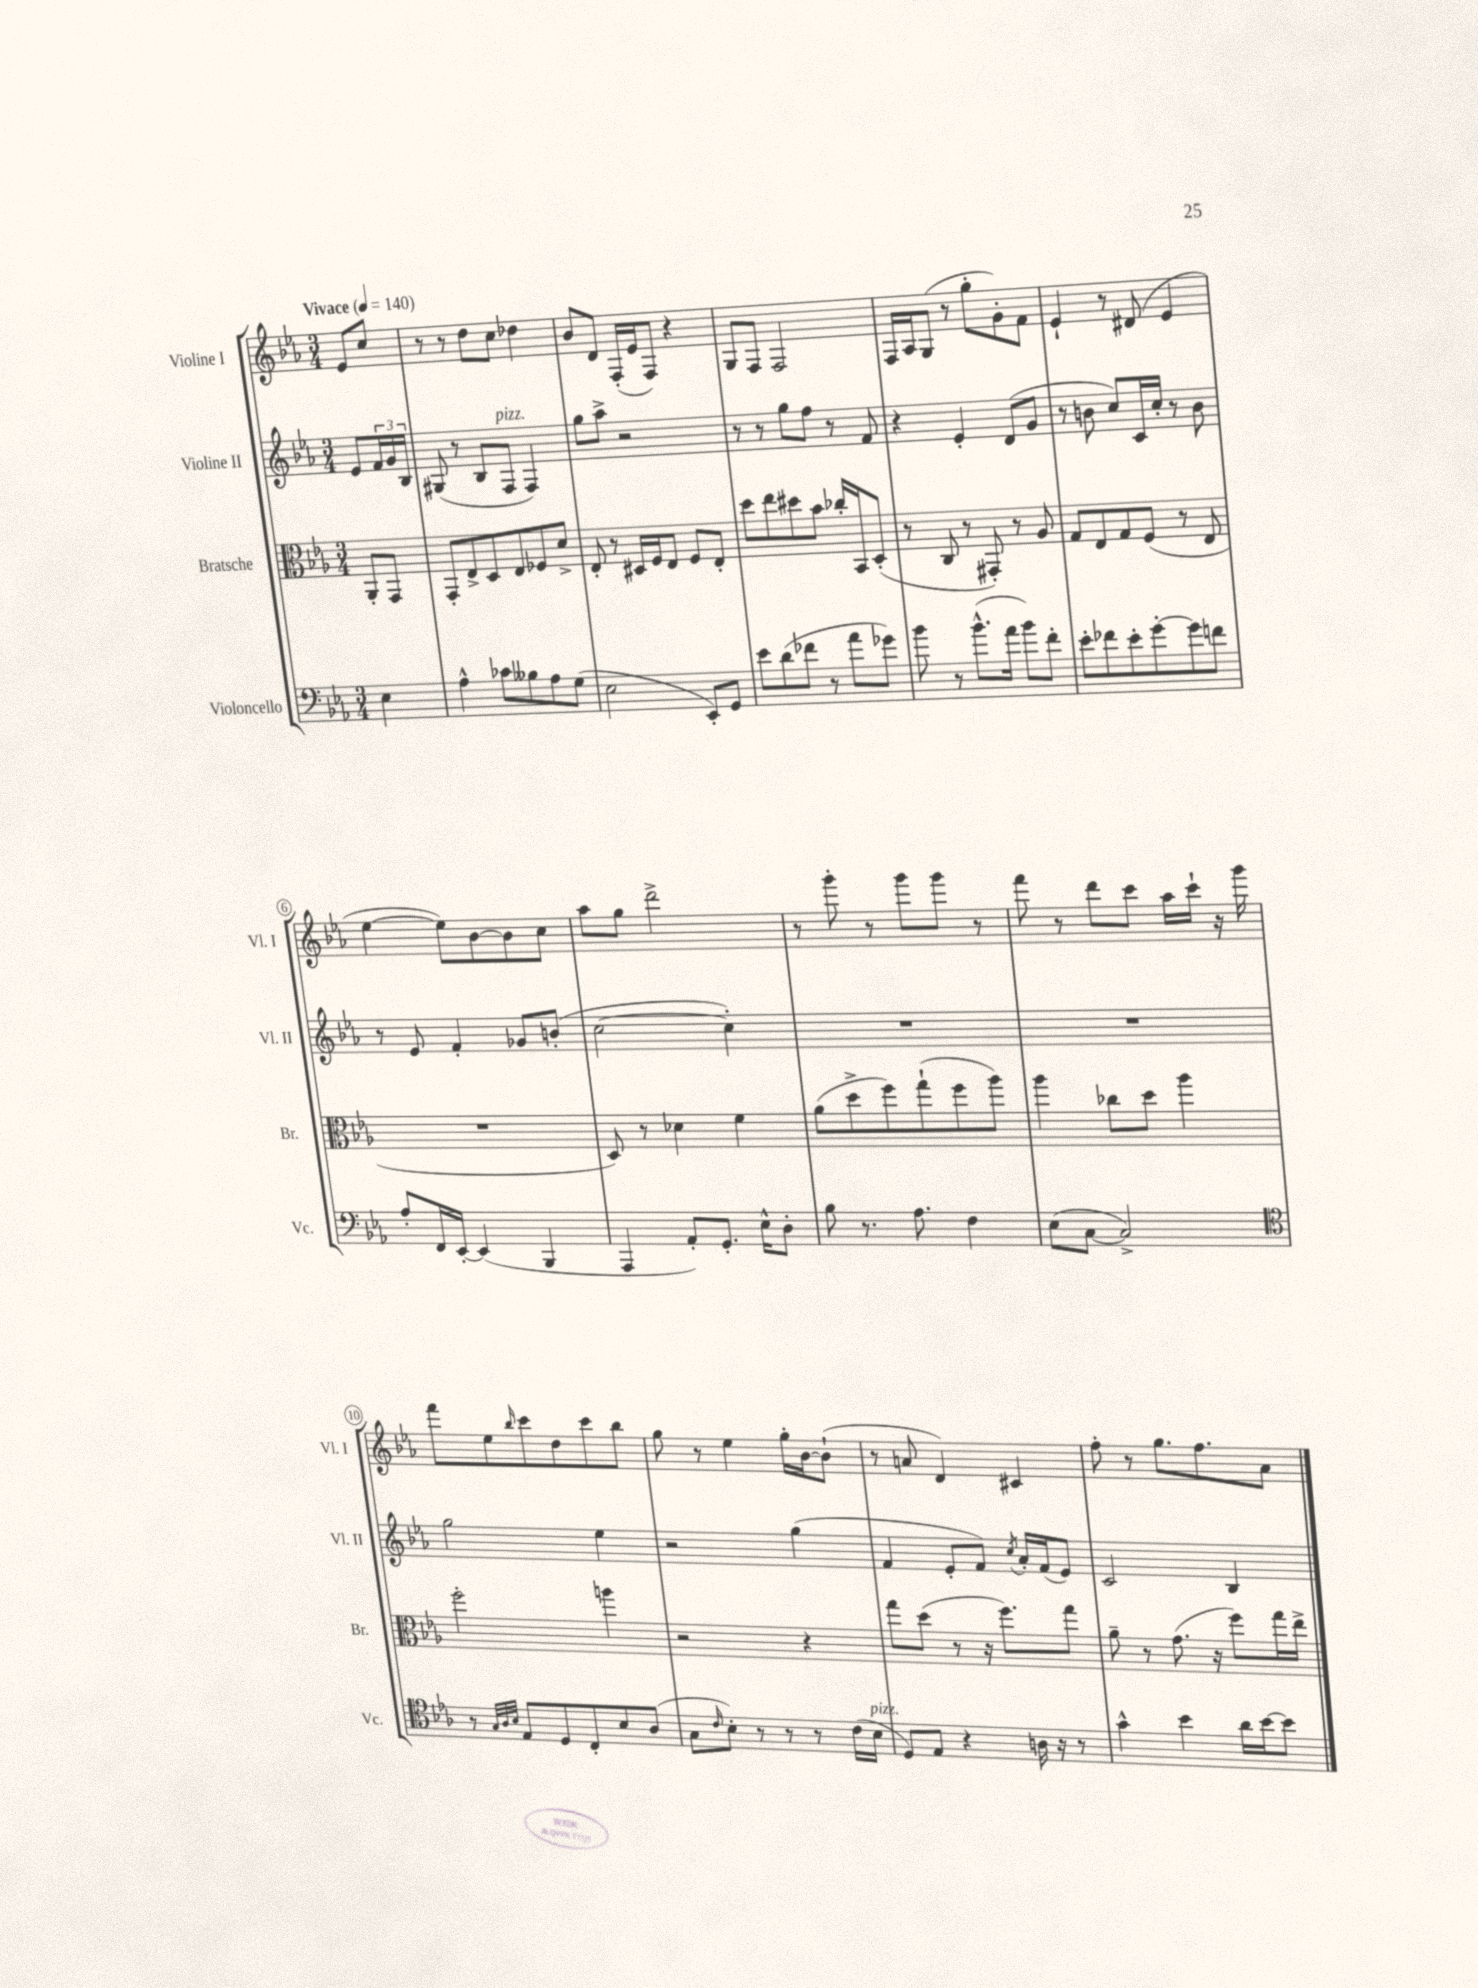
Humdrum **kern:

**kern	**kern	**kern	**kern
*staff4	*staff3	*staff2	*staff1
*clefF4	*clefC3	*clefG2	*clefG2
*k[b-e-a-]	*k[b-e-a-]	*k[b-e-a-]	*k[b-e-a-]
*M3/4	*M3/4	*M3/4	*M3/4
*MM140	*MM140	*MM140	*MM140
4E-\	8AA-'/L	8e-/L	8e-/L
.	8GG/J	24f/L	8cc/J
.	.	24g/	.
.	.	24B-/JJ	.
=	=	=	=
4A-^^\	8GG'/L	(8G#/	8r
.	8E-^/	8r	8r
8c-\L	8D/	8B-/L	8dd\L
8B--\	8E-/	8F/J	8cc\J
8A-\	8F-/	4F/)	4dd-\
(8G\J	8d^/J	.	.
=	=	=	=
2E-\	8E-'/	8gg\L	8b-/L
.	8r	8aa-^\J	8d/J
.	16D#/LL	2r	(16F'/LL
.	16F/J	.	16e-/J
.	8E-/J	.	8F/J)
8EE-'/L)	8F/L	.	4r
8GG/J	8E-'/J	.	.
=	=	=	=
8e-\L	8dd\L	8r	8G/L
(8d\	8ee-\	8r	8F/J
8f-\J	8dd#\	8gg\L	2F/
8r	8b-\J	8ff\J	.
8a-\L	16cc-'/LL	8r	.
.	16BB-/J	.	.
8g-\J)	(8D'/J	8f/	.
=	=	=	=
8b-\	8r	4r	16F/LL
.	.	.	16A-/J
8r	8C/	.	(8G/J
(8.b-^^\L	8r	4e-'/	8r
.	8GG#'/)	.	8gg'\L
16a-\Jk	.	.	.
8b-\L)	8r	(8d/L	8g'\)
8f'\J	8A-/	8g/J	8f\J
=	=	=	=
8e-'\L	8G/L	8r	4e-`/
8f-\	8E-/	8b\	.
8e-'\	8G/	8cc/L)	8r
[8g'\	(8F/J	16c/L	(8d#/
.	.	16cc'/JJ	.
8g\]	8r	8r	4e-/
8f\J	8E-/	8b\	.
=	=	=	=
8A-'/L	2.r	8r	[4ee-\
16FF/L	.	8e-/	.
[16EE-'/JJ	.	.	.
(4EE-/]	.	4f'/	8ee-\]L)
.	.	.	[8b-\
4BBB-/	.	8g-/L	8b-\]
.	.	(8b'/J	8cc\J
=	=	=	=
4AAA-/	8D/)	[2cc\	8aa-\L
.	8r	.	8gg\J
8AA-'/L)	4d-\	.	2ddd^\
8.GG'/J	.	.	.
.	4f\	4cc'\])	.
16E-^^\LK	.	.	.
8D'\J	.	.	.
=	=	=	=
8B-\	(8a-\L	2.r	8r
8.r	8dd^\	.	8ggg'\
.	8ff\)	.	8r
8.A-\	.	.	.
.	(8gg`\	.	8ggg\L
4F\	8ff\	.	8ggg\J
.	8aa-\J)	.	8r
=	=	=	=
(8E-\L	4aa-\	2.r	8fff\
[8C\J	.	.	8r
2C^/])	8cc-\L	.	8ddd\L
.	8dd\J	.	8ccc\J
.	4aa-\	.	16aa-\LL
.	.	.	16ccc`\JJ
.	.	.	16r
.	.	.	16ggg\
=	=	=	=
*clefC4	*	*	*
8r	2ff'\	2gg\	8fff\L
32qqG/LLL	.	.	.
32qqA-/	.	.	.
32qqB-/JJJ	.	.	.
8E-/L	.	.	8ee-\
.	.	.	16qqbb-/
8D/	.	.	8ccc\
8C'/	.	.	8dd\
8B-/	4aa\	4ee-\	8ccc\
(8A-/J	.	.	8bb-\J
=	=	=	=
8G\L	2r	2r	8gg\
16qqc/	.	.	.
8B-'\J)	.	.	8r
8r	.	.	4ee-\
8r	.	.	.
8r	4r	(4gg\	16gg'\LL
.	.	.	[16b-\J
(16c\LL	.	.	(8b-`\]J
16B-\JJ	.	.	.
=	=	=	=
8D/L)	8gg\L	4f/	8r
8E-/J	(8dd\J	.	8a/
4r	8r	8e-'/L	4d/)
.	16r	8f/J)	.
.	8.ff\L)	.	.
.	.	8qcc/	.
16A\	.	16a-'/LL	4c#/
16r	.	(16f/J	.
8r	8gg\J	8e-/J)	.
=	=	=	=
4g^^\	8a-~\	2c/	8ff'\
.	8r	.	8r
4b-\	(8.g\	.	8.gg\L
.	16r	.	8.ff\
16a-\LL	8ff\L)	4B-/	.
[16b-\J	.	.	.
8b-\]J	16gg\L	.	8a-\J
.	16ee-^\JJ	.	.
==	==	==	==
*-	*-	*-	*-
